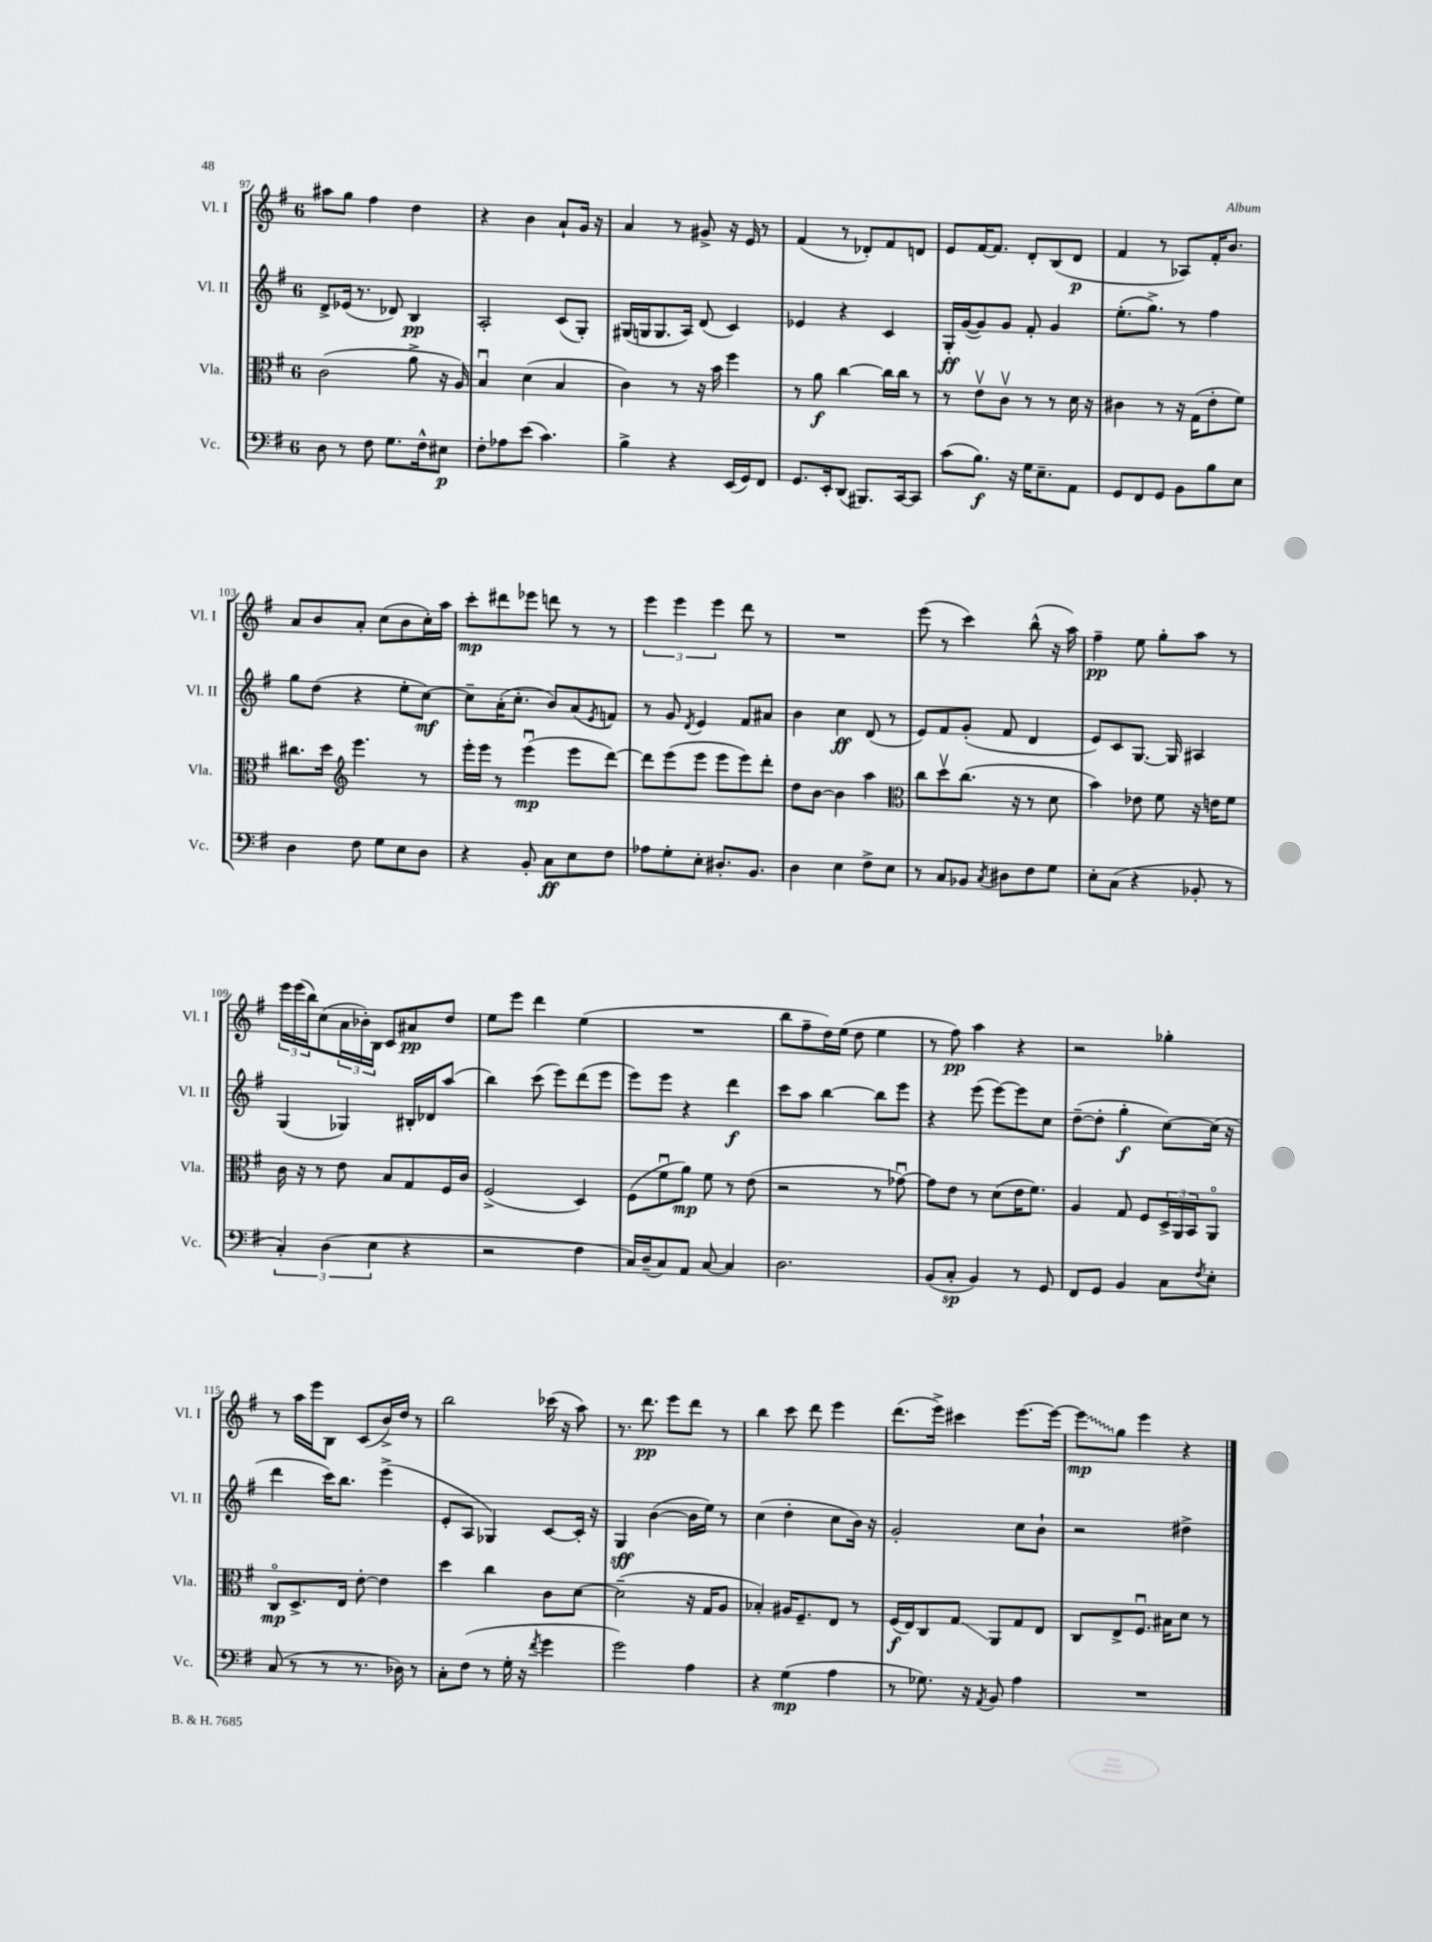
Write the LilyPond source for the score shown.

<<
\new StaffGroup <<
\new Staff = "s0" \with { instrumentName = "Vl. I" shortInstrumentName = "Vl. I" } {
    \clef treble \key g \major \once \override Staff.TimeSignature.style = #'single-digit \time 6/8
    ais''8 g''8 fis''4 d''4 |
    r4 b'4 a'8-! g'16 r16 |
    a'4 r8 gis'8-> r16 e'16 r8 |
    fis'4( r8 des'8-.) fis'8 d'8 |
    e'8 fis'16~ fis'8. d'8-. b8( d'8\p |
    fis'4 r8 aes8) fis'16-. b'8. |
    a'8 b'8 a'8-. c''8( b'8 c''16-.) a''16 |
    c'''8-.\mp dis'''8 ees'''8 d'''8 r8 r8 |
    \tuplet 3/2 { e'''4 e'''4 e'''4 } d'''8 r8 |
    R2. |
    e'''8( r8 c'''4) b''8-^( r16 a''16) |
    fis''4--\pp e''8 g''8-. a''8 r8 |
    \tuplet 3/2 { e'''16 e'''16( b''16) } c''8( \tuplet 3/2 { a'16 bes'16-.) b16 } c'8 ais'8\pp d''8 |
    e''8 e'''8 d'''4 e''4( |
    R2. |
    b''8 fis''8-- d''16) e''16( d''8 e''4 |
    r8 fis''8\pp) a''4 r4 |
    r2 ges''4-. |
    r8 a''16 e'''16 b8 c'8( b'16->) d''16 r8 |
    b''2 ces'''16( r16 a''8) |
    r8. d'''8.\pp e'''8 d'''8 r8 |
    b''4 c'''8 d'''8 e'''4 |
    d'''8.( e'''16->) cis'''4 e'''8.~ e'''16~ |
    \once \override Glissando.style = #'zigzag e'''8\glissando\mp g''8 e'''4 r4 \bar "|." |
}
\new Staff = "s1" \with { instrumentName = "Vl. II" shortInstrumentName = "Vl. II" } {
    \clef treble \key g \major \once \override Staff.TimeSignature.style = #'single-digit \time 6/8
    d'8-> ees'16( r8. des'8) b4\pp |
    a2-. c'8( g8-.) |
    gis16( g16 g8. a16) d'8( c'4) |
    ees'4 r4 c'4 |
    g16-.\ff g'16~( g'8) g'8 fis'8-. g'4 |
    e''8.-.( g''8.->) r8 fis''4 |
    g''8 d''8( r4 e''8-. c''8~\mf) |
    c''8-- a'16-.( c''8.-. b'8) a'8( \acciaccatura { e'8 } f'8) |
    r8 g'8 \acciaccatura { d'8 } e'4 fis'8 ais'8 |
    b'4 c''4\ff d'8( r8 |
    e'8) fis'8 g'8-.( fis'8 d'4 |
    e'8) c'8 g8.~ g16 ais4 |
    g4( ges4) bis16-. des'16 a''8( |
    b''4) c'''8( e'''8) d'''8( e'''8 |
    e'''8) e'''8 r4 d'''4\f |
    c'''8 a''8 b''4~ b''8 e'''8 |
    r4 e'''8( e'''8~) e'''8 c''8 |
    d''8~--( d''8-. g''4-.\f c''8~) c''16( r16 |
    d'''4 c'''16) b''8. e'''4->( |
    e'8-. a8 ges4) c'8~ c'16-. r16 |
    g4\sff b'4~( b'16 e''16) r8 |
    c''4( d''4-. c''8 b'16) r16 |
    g'2-. c''8 b'8-! |
    r2 dis''4-> \bar "|." |
}
\new Staff = "s2" \with { instrumentName = "Vla." shortInstrumentName = "Vla." } {
    \clef alto \key g \major \once \override Staff.TimeSignature.style = #'single-digit \time 6/8
    c'2( a'8-> r16 a16) |
    b4\downbow d'4( b4 |
    c'4) r8 r16 b'16 fis''4 |
    r8 a'8\f c''4~ c''16 c''16 r8 |
    r8 e'8\upbow c'8\upbow r8 r8 d'16 r16 |
    cis'4 r8 r16 g16( e'8-. fis'8) |
    cis''8. d''16 \clef treble e'''4. r8 |
    e'''16-. e'''16 r8 e'''4\downbow\mp( e'''8 d'''8~) |
    d'''8 e'''8( e'''8 e'''8 e'''8) d'''8-. |
    d''8 b'8~ b'4 a''4 |
    \clef alto c''8 d''8\upbow c''8.( r16 r8 d'8 |
    b'4) ees'8 fis'8 r16 e'16 fis'8 |
    c'16 r16 r8 e'8 b8 g8 fis16 c'16 |
    fis2->( d4) |
    fis8( fis'8\downbow a'8\mp) fis'8 r8 e'8( |
    r2 r8 ges'8~\downbow) |
    ges'8 e'8 r8 d'8( e'16 fis'8.) |
    a4 g8 fis8 \tuplet 3/2 { d16-> a,16 b,16 } a,8\flageolet |
    c8\flageolet\mp d8.-> e16 e'8~-. e'4 |
    d''4 c''4 c'8 d'8~ |
    d'2--( r16 g16 a8 |
    bes4-.) ais16 fis8.-- e8 r8 |
    fis16\f( e16) c8 g8\glissando a,8 g8 e8 |
    c8 e8-> fis8.\downbow bis16 d'8 r8 \bar "|." |
}
\new Staff = "s3" \with { instrumentName = "Vc." shortInstrumentName = "Vc." } {
    \clef bass \key g \major \once \override Staff.TimeSignature.style = #'single-digit \time 6/8
    d8 r8 fis8 g8. fis16-^ eis8\p |
    fis8-. aes8 e'8( c'4.) |
    b4-> r4 e,16( g,16) fis,8 |
    g,8. e,16-. d,8( bis,,8.) c,16~ c,8 |
    c'8( b8.\f) r16 g16 e8.-- a,8 |
    g,8 fis,8 g,8 b,8 b8 e8 |
    d4 fis8 g8 e8 d8 |
    r4 b,8-. c8\ff e8 fis8 |
    aes8 g8-. e8-. dis8.-. b,8. |
    d4 e4 fis8-> e8 |
    r8 c8 bes,8 \acciaccatura { c8 } dis8 fis8 g8 |
    e8-. c8( r4 bes,8-. r8 |
    \tuplet 3/2 { c4-.) d4( e4 } r4 |
    r2 fis4 |
    c16) d16--( c8) a,8 c8~ c4 |
    d2. |
    b,8( c8-.\sp b,4) r8 g,8 |
    fis,8 g,8 b,4 c8 \acciaccatura { fis8 } e8-. |
    c8( r8 r8 r8. des16) r8 |
    c8-. fis8( r8 g16-. r16 \acciaccatura { fis'8 } g'4 |
    g'2) a4 |
    r4 g4\mp( a4 |
    r8 ges8.) r16 \acciaccatura { a,8 } b,8 a4 |
    R2. \bar "|." |
}
>>
>>
\layout { \context { \Score currentBarNumber = #97 } }
